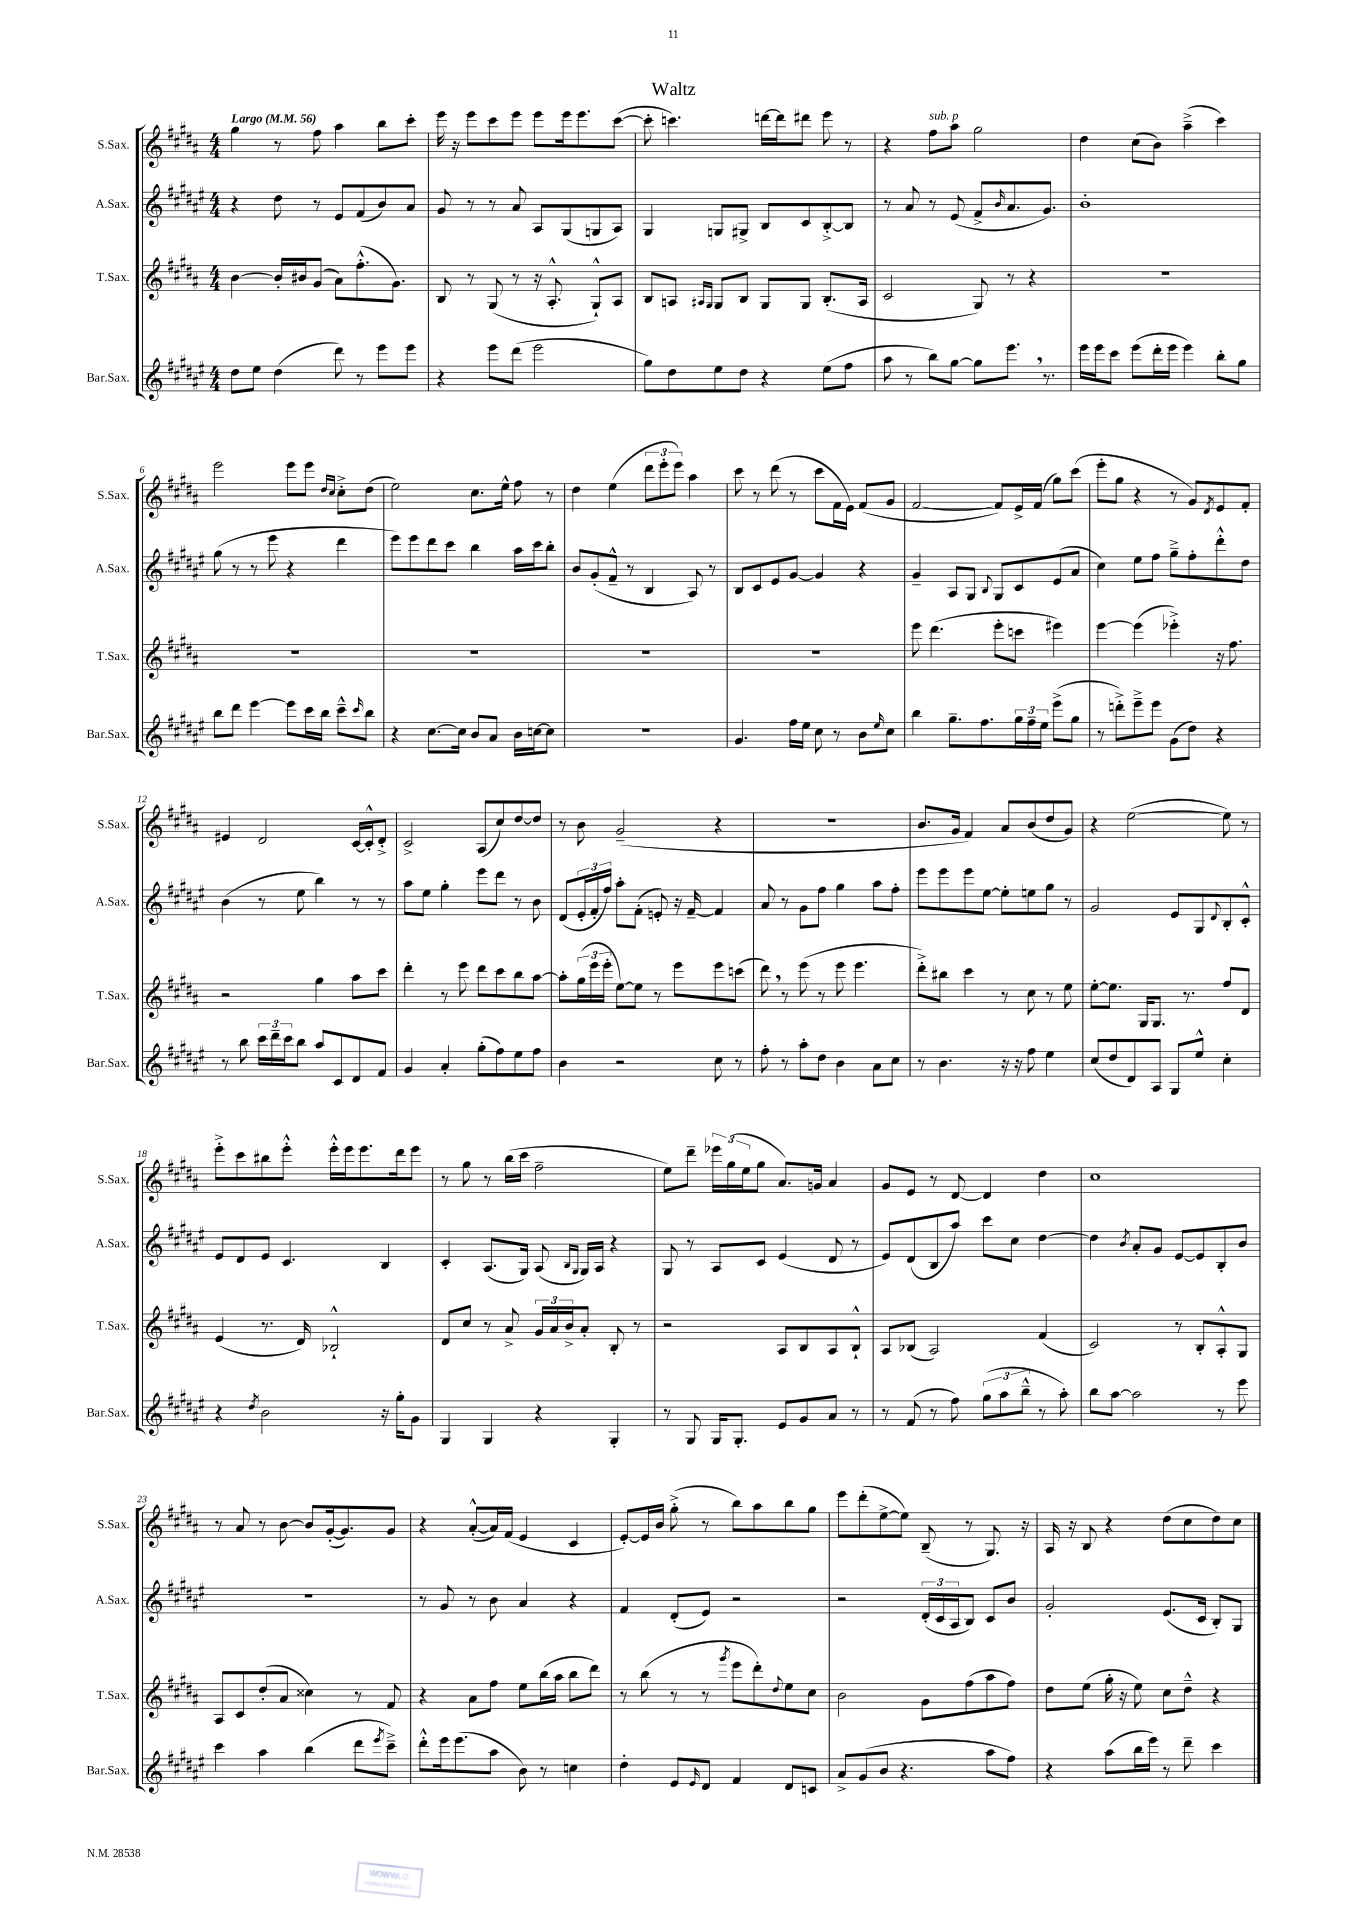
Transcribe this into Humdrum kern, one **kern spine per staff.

**kern	**kern	**kern	**kern
*part4	*part3	*part2	*part1
*staff4	*staff3	*staff2	*staff1
*I"Bar.Sax.	*I"T.Sax.	*I"A.Sax.	*I"S.Sax.
*I'Bar.Sax.	*I'T.Sax.	*I'A.Sax.	*I'S.Sax.
*clefG2	*clefG2	*clefG2	*clefG2
*k[f#c#g#d#a#e#]	*k[f#c#g#d#a#]	*k[f#c#g#d#a#e#]	*k[f#c#g#d#a#]
*M4/4	*M4/4	*M4/4	*M4/4
*MM56	*MM56	*MM56	*MM56
=1	=1	=1	=1
!	!	!	!LO:TX:a:B:t=Largo
8dd#\L	[4b\	4r	4gg#\
8ee#\J	.	.	.
(4dd#\	16b'/LL]	8dd#\	8r
.	16b#X/J	.	.
.	(8g#/J	8r	8ff#\
8ddd#\)	8a#\L)	8e#/L	4aa#\
8r	(8.ff#'^^\	(8f#/	.
8eee#\L	.	8b/)	8bb\L
.	8.g#\J)	.	.
8eee#\J	.	8a#/J	8ccc#'\J
=2	=2	=2	=2
4r	8B/	8g#/	16eee\
.	.	.	16r
.	8r	8r	8eee\L
8eee#\L	(8G#/	8r	8ccc#\
(8ddd#\J	8r	8a#/	8eee\J
2eee#\	16r	8A#/L	8eee\L
.	8.A#'^^/	.	.
.	.	(8G#/	16eee\k
.	.	.	8.eee\
.	8G#`^^/L)	8Gn/	.
.	8A#/J	8A#/J)	([8ccc#\J
=3	=3	=3	=3
8gg#\L)	8B/L	4G#/	8ccc#'\]
8dd#\	8An/J	.	4.cccn\)
.	16qqA#X/LL	.	.
.	16qqG#/JJ	.	.
8ee#\	8G#/L	8Gn/L	.
8dd#\J	8B/J	8G#X^/J	.
4r	8G#/L	8B/L	[16dddn\LL
.	.	.	16ddd\J]
.	8G#/J	8c#/	8ddd#X\J
(8ee#\L	(8.B'/L	[8B'^/	8eee\
8ff#\J	.	8B/J]	8r
.	16A#/Jk	.	.
=4	=4	=4	=4
8aa#\	2c#/	8r	4r
8r	.	8a#/	.
!	!	!	!LO:TX:a:i:t=sub. p
8bb\L)	.	8r	8ff#\L
[8gg#\J	.	(8e#/	8aa#\J
8gg#\L]	8G#/)	8f#^/L	2gg#\
.	.	16qqb/	.
8.eee#,\J	8r	8.a#/	.
.	4r	.	.
8.r	.	8.g#/J)	.
=5	=5	=5	=5
16eee#\LL	1r	1b'	4dd#\
16eee#\J	.	.	.
8ccc#\J	.	.	.
(8eee#\L	.	.	(8cc#\L
16ddd#'\L	.	.	8b\J)
16eee#\JJ	.	.	.
4eee#\)	.	.	(4aa#~^\
8bb'\L	.	.	4ccc#\)
8gg#\J	.	.	.
!!LO:LB:g=z
=6	=6	=6	=6
8bb\L	1r	(8gg#\	2eee\
8ddd#\J	.	8r	.
[4eee#\	.	8r	.
.	.	8eee#\	.
8eee#\L]	.	4r	8eee\L
16ccc#\L	.	.	8eee\J
16bb\JJ	.	.	.
.	.	.	16qqdd#/LL
.	.	.	16qqcc#/JJ
8ccc#~^^\L	.	4ddd#\	8cc#'^\L
16qqccc#/	.	.	.
8bb\J	.	.	(8dd#\J
=7	=7	=7	=7
4r	1r	8eee#\L)	2ee\)
.	.	8eee#\	.
[8.cc#\L	.	8ddd#\	.
.	.	8ccc#\J	.
16cc#\Jk]	.	.	.
8b/L	.	4bb\	8.cc#\L
8a#/J	.	.	.
.	.	.	16ee^^\Jk
16b\LL	.	16aa#\LL	8ff#\
[16ccn\J	.	16ccc#\J	.
8cc\J]	.	8bb'\J	8r
=8	=8	=8	=8
1r	1r	8b/L	4dd#\
.	.	(8g#'/	.
.	.	8f#~^^/J	(4ee\
.	.	8r	.
.	.	4B/	12ddd#\L
.	.	.	12eee'\
.	.	.	12eee\J)
.	.	8A#/)	4aa#\
.	.	8r	.
=9	=9	=9	=9
4.g#/	1r	8B/L	8ccc#\
.	.	8c#/	8r
.	.	8e#/	(8ddd#\
16ff#\LL	.	[8g#/J	8r
16ee#\JJ	.	.	.
8cc#\	.	4g#/]	8ccc#\L
8r	.	.	16f#\L
.	.	.	16e\JJ)
8b\L	.	4r	(8f#/L
16qqee#/	.	.	.
8cc#\J	.	.	8g#/J
=10	=10	=10	=10
4bb\	8eee\	4g#~/	[2f#/
.	(4.ddd#\	.	.
8.gg#~\L	.	8A#/L	.
.	.	8G#/J	.
8.ff#\	.	.	.
.	.	8qqB/	.
.	8eee'\L	8G#/L	8f#/L])
24gg#\L	8cccn\J	8c#/	16e^/L
24ff#~\	.	.	.
.	.	.	(16f#/JJ
24ee#\JJ	.	.	.
(8eee#^\L	4eee#X\)	(8e#/	8gg#\L)
8gg#\J	.	8a#/J	(8ccc#\J
=11	=11	=11	=11
8r	[4eee\	4cc#\)	8eee'\L
8dddn'^\L)	.	.	8gg#\J
8eee#~^\	(4eee\]	8ee#\L	4r
8eee#\J	.	8ff#\J	.
(8g#\L	4eee-X'^\)	8gg#~^\L	8r
8dd#\J)	.	8ff#'\	8g#/L)
.	.	.	8qd#/
4r	16r	8ddd#'^^\	8e/
.	8.ff#\	.	.
.	.	8dd#\J	8f#'/J
!!LO:LB:g=z
=12	=12	=12	=12
8r	2r	(4b\	4e#X/
8bb\	.	.	.
24ccc#\LL	.	8r	2d#/
24ddd#~\	.	.	.
24ccc#\J	.	.	.
8bb\J	.	8ee#\	.
8aa#/L	4gg#\	4bb\)	.
8c#/	.	.	.
8d#/	8aa#\L	8r	[16c#/LL
.	.	.	16c#'^^/J]
8f#/J	8ccc#\J	8r	8d#'^/J
=13	=13	=13	=13
4g#/	4ddd#'\	8aa#\L	2c#^/
.	.	8ee#\J	.
4a#'/	8r	4gg#'\	.
.	8eee\	.	.
(8gg#'\L	8ddd#\L	8eee#\L	(8A#/L
8ff#\)	8ccc#\	8ddd#\J	8cc#/)
8ee#\	8bb\	8r	[8dd#/
8ff#\J	[8aa#\J	8b\	8dd#/J]
=14	=14	=14	=14
4b\	8aa#'\L]	(8d#/L	8r
.	(24gg#\L	24e#'/L	8b\
.	24eee\	24f#'/	.
.	24eee'\JJ	24ff#/JJ)	.
2r	[8ee\L)	8aa#'\L	(2g#~/
.	8ee\J]	(8f#'\J	.
.	8r	8en'/)	.
.	8eee\L	16r	.
.	.	[16f#~/	.
8cc#\	8eee\	4f#/]	4r
8r	(8cccn\J	.	.
=15	=15	=15	=15
8ff#'\	8ddd#,\)	8a#/	1r
8r	8r	8r	.
8aa#'\L	(8eee\	8g#\L	.
8dd#\J	8r	8ff#\J	.
4b\	8eee\	4gg#\	.
.	4.eee\	.	.
8a#\L	.	8aa#\L	.
8cc#\J	.	8ff#'\J	.
=16	=16	=16	=16
8r	8ddd#'^\L)	8eee#\L	8.b/L
4.b\	8bb#X\J	8eee#\	.
.	.	.	16g#/Jk
.	4ccc#\	8eee#\	4f#/)
.	.	[8ee#\J	.
16r	8r	8ee#'\L]	8a#/L
16r	.	.	.
8ff#\	8cc#\	8een\	(8b/
4ee#\	8r	8gg#\J	8dd#/
.	8ee\	8r	8g#/J)
=17	=17	=17	=17
(8cc#/L	[8ee'\L	2g#/	4r
8dd#/	8.ee\J]	.	.
8d#/)	.	.	([2ee\
.	16G#/KL	.	.
8A#/J	8.G#/J	.	.
8G#/L	.	8e#/L	.
.	8.r	.	.
8ee#^^/J	.	8G#/	.
.	.	8qqd#/	.
4cc#'\	8ff#/L	8B'/	8ee\])
.	8d#/J	8c#'^^/J	8r
!!LO:LB:g=z
=18	=18	=18	=18
4r	(4e/	8e#/L	8eee'^\L
.	.	8d#/	8ccc#\
8qdd#/	.	.	.
2b\	8.r	8e#/J	8bb#X\
.	.	4.c#/	8eee'^^\J
.	16d#/)	.	.
.	2B-X`^^/	.	16eee'^^\LL
.	.	.	16eee\J
.	.	.	8.eee\
16r	.	4B/	.
16gg#'\KL	.	.	16ddd#\k
8g#\J	.	.	8eee\J
=19	=19	=19	=19
4G#/	8d#/L	4c#'/	8r
.	8cc#/J	.	8gg#\
4G#/	8r	(8.A#/L	8r
.	8a#^/	.	(16bb\LL
.	.	16G#/Jk)	16ccc#\JJ
4r	24g#/LL	(8A#/	2ff#~\
.	24a#/	.	.
.	24b^/J	.	.
.	.	16qqB/LL	.
.	.	16qqG#/JJ	.
.	8a#'/J	16G#/LL)	.
.	.	16A#/JJ	.
4G#'/	8B'/	4r	.
.	8r	.	.
=20	=20	=20	=20
8r	2r	8G#/	8ee\L)
8G#/	.	8r	8ddd#~\J
16G#/KL	.	8A#/L	24eee-X\LL
.	.	.	(24gg#\
8.G#'/J	.	.	.
.	.	.	24ee\J
.	.	8c#/J	8gg#\J
8e#/L	8A#/L	(4e#/	8.a#/L)
8g#/	8B/	.	.
.	.	.	16gn/Jk
8a#/J	8A#/	8d#/	4a#/
8r	8B`^^/J	8r	.
=21	=21	=21	=21
8r	8A#/L	8e#/L)	8g#/L
(8f#/	(8B-X/J	(8d#/	8e/J
8r	2A#/)	8B/	8r
8ff#\)	.	8aa#/J)	[8d#/
(12gg#\L	.	8ccc#\L	4d#/]
12aa#\	.	.	.
.	.	8cc#\J	.
12bb~^^\J	.	.	.
8r	(4f#/	[4dd#\	4dd#\
8aa#'\)	.	.	.
=22	=22	=22	=22
8bb\L	2c#/)	4dd#\]	1cc#
[8aa#\J	.	.	.
.	.	8qb/	.
2aa#\]	.	8a#'/L	.
.	.	8g#/J	.
.	8r	[8e#/L	.
.	8B'/L	8e#/]	.
8r	8A#'^^/	8B'/	.
8eee#\	8G#/J	8b/J	.
!!LO:LB:g=z
=23	=23	=23	=23
4ccc#\	8A#/L	1r	8r
.	8c#/	.	8a#/
4aa#\	(8dd#'/	.	8r
.	8a#/J	.	[8b\
(4bb\	4cc##X\)	.	8b/L]
.	.	.	([16g#'/k
.	.	.	8.g#/])
8ddd#\L	8r	.	.
8qeee#/	.	.	.
8ccc#~^\J)	8f#/	.	8g#/J
=24	=24	=24	=24
8ddd#'^^\L	4r	8r	4r
16eee#\k	.	8g#/	.
(8.eee#\	.	.	.
.	8a#\L	8r	([8a#'^^/L
8aa#\J	8ff#\J	8b\	16a#/L])
.	.	.	(16f#/JJ
8b\)	8ee\L	4a#/	4e/
8r	(16bb\L	.	.
.	16aa#\JJ	.	.
4ccn\	8bb\L	4r	4c#/
.	8ddd#\J)	.	.
=25	=25	=25	=25
4dd#'\	8r	4f#/	[8e'/L)
.	(8bb\	.	16e/L]
.	.	.	16b/JJ
8e#/L	8r	(8d#'/L	(8gg#'^\
16qqe#/	.	.	.
8d#/J	8r	8e#/J)	8r
.	8qggg#/	.	.
4f#/	8eee\L	2r	8bb\L)
.	8ddd#'\)	.	8aa#\
.	8qqdd#/	.	.
8d#/L	8ee\	.	8bb\
8cn/J	8cc#\J	.	8gg#\J
=26	=26	=26	=26
8a#^/L	2b\	2r	8eee\L
(8g#/	.	.	(8ddd#'\
8b/J	.	.	[8ee^\
4.r	.	.	8ee\J])
.	8g#\L	(24d#'/LL	(8B~/
.	.	24c#/	.
.	.	24A#/J	.
.	(8ff#\	8B/J)	8r
8aa#\L	8aa#\	8c#/L	8.G#/)
8ff#\J)	8ff#\J)	8b/J	.
.	.	.	16r
=27	=27	=27	=27
4r	8dd#\L	2g#'/	16A#/
.	.	.	16r
.	(8ee\J	.	8B/
(8aa#\L	16gg#'\	.	4r
.	16r	.	.
16bb\L	8ee\)	.	.
16eee#\JJ)	.	.	.
8r	8cc#\L	(8.e#/L	(8dd#\L
8ddd#~\	8dd#~^^\J	.	8cc#\
.	.	16c#/Jk	.
4ccc#\	4r	8B'/L)	8dd#\)
.	.	8G#/J	8cc#\J
==	==	==	==
*-	*-	*-	*-
